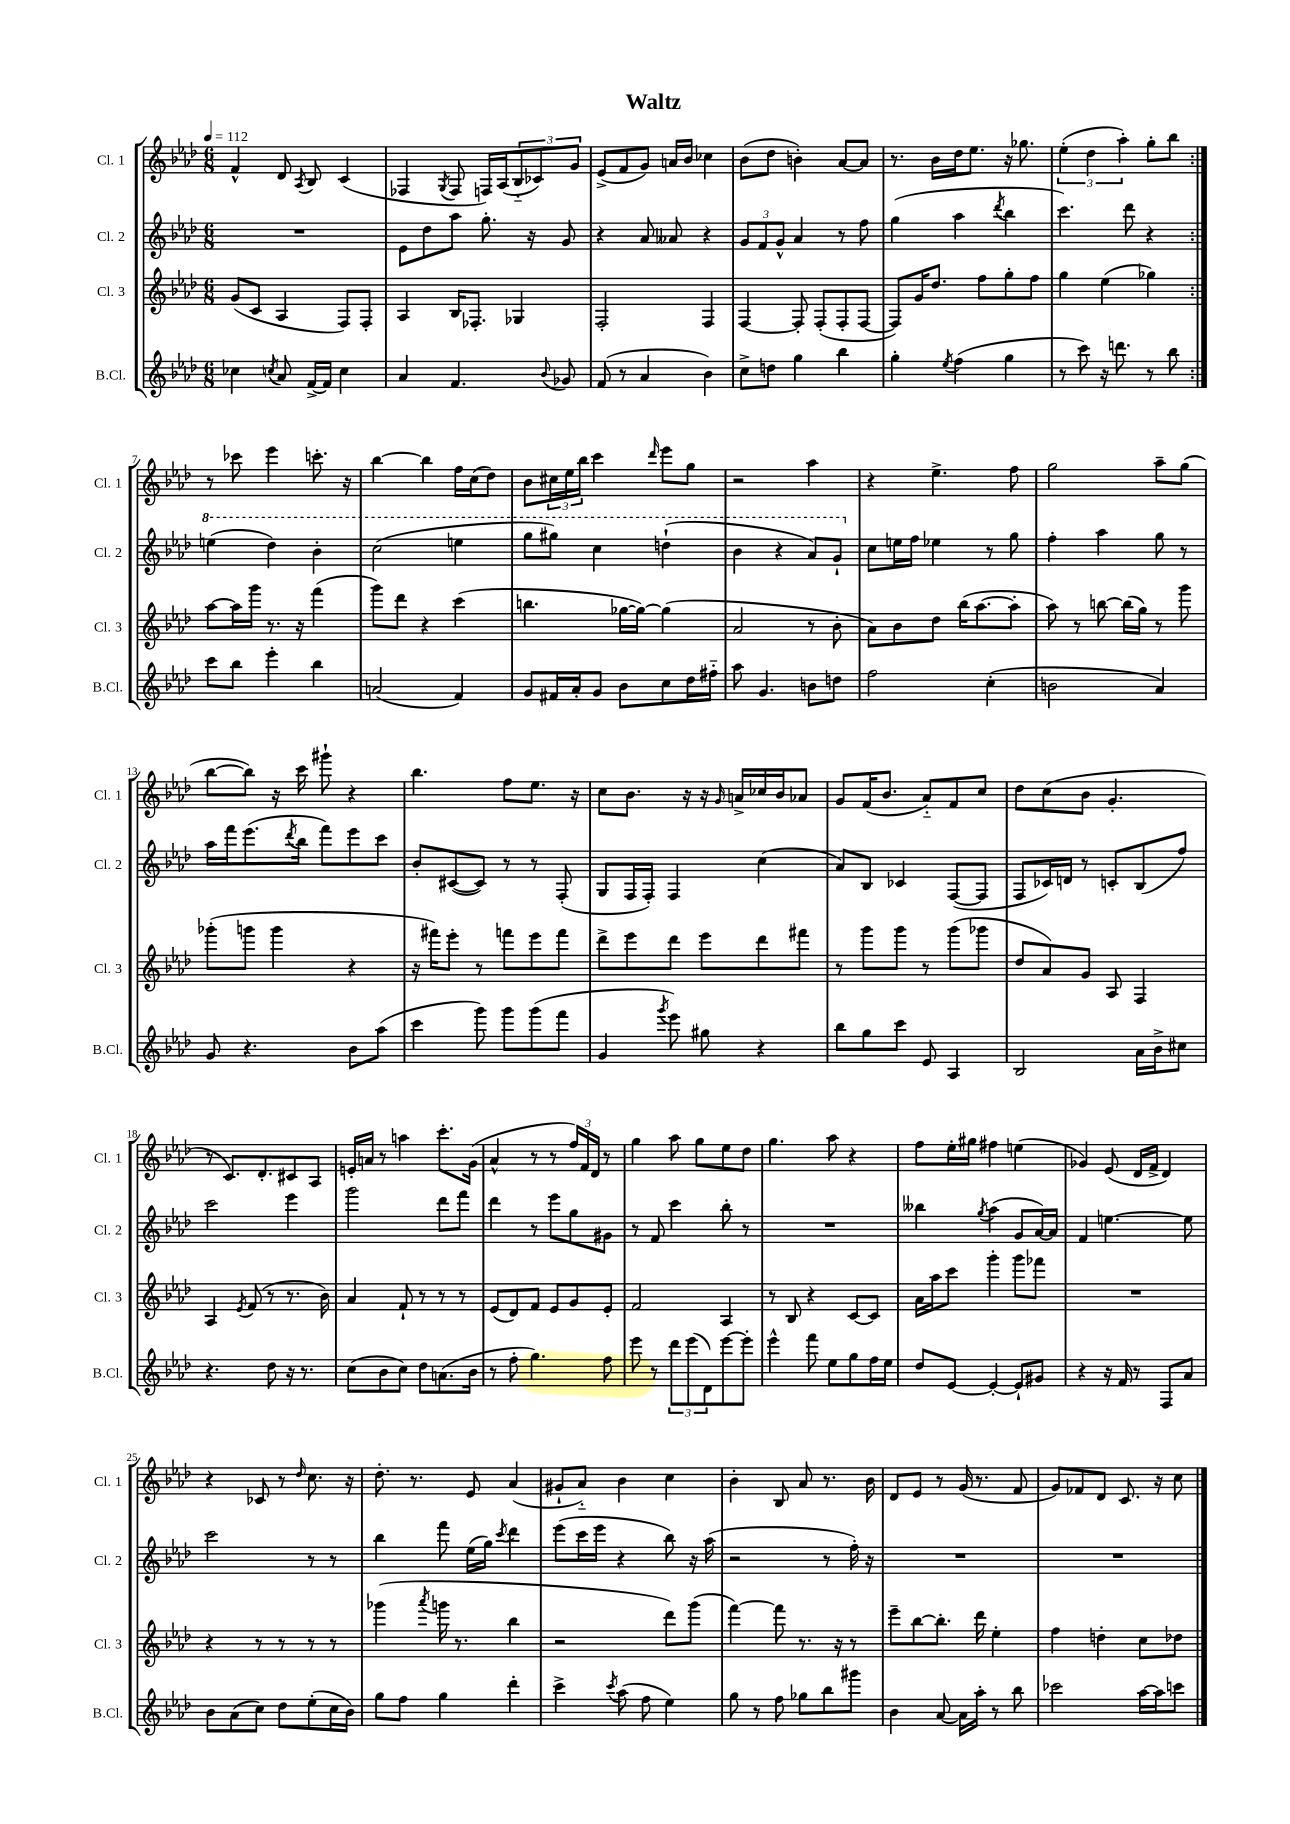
\header { title = "Waltz" }
<<
\new StaffGroup <<
\new Staff = "s0" \with { instrumentName = "Cl. 1" shortInstrumentName = "Cl. 1" } {
    \clef treble \key aes \major \numericTimeSignature \time 6/8 \tempo 4 = 112
    \repeat volta 2 { f'4-^ des'8 \acciaccatura { aes8 } bes8 c'4( |
    fes4 \acciaccatura { g8 } fes8 f16) aes16( \tuplet 3/2 { bes8-_ ces'8) g'8 } |
    ees'8->( f'8 g'8) a'16 bes'16 ces''4 |
    bes'8( des''8 b'4-.) aes'8~ aes'8 |
    r8. bes'16 des''16 ees''8. r16 ges''8. |
    \tuplet 3/2 { ees''4-.( des''4 aes''4-.) } g''8-. bes''8 | }
    r8 ces'''8 ees'''4 c'''8.-. r16 |
    bes''4~ bes''4 f''16 c''16( des''8) |
    bes'8 \tuplet 3/2 { cis''16 ees''16 bes''16 } c'''4 \grace { des'''16 } ees'''8 g''8 |
    r2 aes''4 |
    r4 ees''4.-> f''8 |
    g''2 aes''8-- g''8( |
    bes''8~ bes''8) r16 c'''16 gis'''8-! r4 |
    bes''4. f''8 ees''8. r16 |
    c''8 bes'8. r16 r16 \grace { g'16 } a'16-> ces''16 bes'16 aes'8 |
    g'8 f'16( bes'8. aes'8-_) f'8 c''8 |
    des''8 c''8( bes'8 g'4.-. |
    r8 c'8.) des'8.-. cis'8 aes8 |
    e'16-. a'16 r8 a''4 c'''8.-. g'16( |
    aes'4-^ r8 r8 \tuplet 3/2 { f''16) f'16 des'16 } r8 |
    g''4 aes''8 g''8 ees''8 des''8 |
    g''4. aes''8 r4 |
    f''8 ees''16-. gis''16 fis''4 e''4( |
    ges'4) ees'8( des'16 f'16-> des'4) |
    r4 ces'8 r8 \grace { des''16 } c''8. r16 |
    des''8.-. r8. ees'8 aes'4( |
    gis'8-! aes'8-_) bes'4 c''4 |
    bes'4-. bes8 aes'8 r8. bes'16 |
    des'8 ees'8 r8 g'16( r8. f'8 |
    g'8) fes'8 des'8 c'8. r16 c''8 \bar "|." |
}
\new Staff = "s1" \with { instrumentName = "Cl. 2" shortInstrumentName = "Cl. 2" } {
    \clef treble \key aes \major \numericTimeSignature \time 6/8
    \repeat volta 2 { R2. |
    ees'8 des''8 aes''8 g''8.-. r16 g'8 |
    r4 aes'8 aeses'8 r4 |
    \tuplet 3/2 { g'8 f'8 g'8-^ } aes'4 r8 f''8 |
    g''4( aes''4 \acciaccatura { des'''8 } bes''4 |
    c'''4.) des'''8 r4 | }
    \ottava #1 e'''4( des'''4) bes''4-. |
    c'''2( e'''4 |
    g'''8 gis'''8) c'''4 d'''4-!( |
    bes''4 r4 aes''8) g''8-! \ottava #0 |
    c''8 e''16 f''16 ees''4 r8 g''8 |
    f''4-. aes''4 g''8 r8 |
    aes''16 f'''16 ees'''8.( \acciaccatura { des'''8 } bes''16 f'''8) ees'''8 c'''8 |
    bes'8-. cis'8~( cis'8) r8 r8 f8-.( |
    g8 f16 f16-.) f4 c''4( |
    aes'8) bes8 ces'4 f8~( f8 |
    f8 ces'16) d'16 r8 c'8-. bes8( f''8) |
    c'''2 ees'''4 |
    g'''2 des'''8 f'''8 |
    des'''4 r8 ees'''8 g''8 gis'8 |
    r8 f'8 c'''4 bes''8-. r8 |
    R2. |
    beses''4 \acciaccatura { g''8 } aes''4( g'8 aes'16~) aes'16 |
    f'4 e''4.~ e''8 |
    c'''2 r8 r8 |
    bes''4 f'''8 ees''16( g''16) \acciaccatura { c'''8 } des'''4 |
    ees'''8( c'''16 ees'''16 r4 bes''8) r16 aes''16( |
    r2 r8 f''16-.) r16 |
    R2. |
    R2. \bar "|." |
}
\new Staff = "s2" \with { instrumentName = "Cl. 3" shortInstrumentName = "Cl. 3" } {
    \clef treble \key aes \major \numericTimeSignature \time 6/8
    \repeat volta 2 { g'8( c'8 aes4 f8) f8-. |
    aes4 bes16 fes8.-. ges4 |
    f2-. f4 |
    f4~ f8-. f8-.( f8-. f8~ |
    f8) g'16 des''8. f''8 g''8-. f''8 |
    g''4 ees''4( ges''4) | }
    aes''8~ aes''16 g'''16 r8. r16 f'''4( |
    g'''8) des'''8 r4 c'''4( |
    b''4. ges''16~ ges''16~) ges''4( |
    aes'2 r8 bes'8-. |
    aes'8) bes'8 des''8 bes''16( aes''8.~ aes''8-. |
    aes''8) r8 b''8~ b''16( g''16) r8 g'''8 |
    ges'''8-.( g'''8 g'''4 r4 |
    r16 fis'''16) ees'''8-. r8 f'''8 ees'''8 f'''8 |
    des'''8-> ees'''8 des'''8 ees'''8 des'''8 fis'''8 |
    r8 g'''8 g'''8 r8 g'''8( ges'''8 |
    des''8 aes'8) g'8 aes8 f4 |
    aes4 \acciaccatura { ees'8 } f'8( r8 r8. bes'16) |
    aes'4 f'8-! r8 r8 r8 |
    ees'8( des'8) f'8 ees'8 g'8 ees'8-. |
    f'2 aes4 |
    r8 bes8 r4 c'8~ c'8 |
    aes'16 aes''16 c'''8 g'''4-. g'''8 fes'''8 |
    R2. |
    r4 r8 r8 r8 r8 |
    ges'''4( \acciaccatura { aes'''8 } g'''16 r8. bes''4 |
    r2 des'''8) g'''8( |
    f'''4~) f'''8 r8. r16 r8 |
    ees'''8-- bes''8~ bes''8.-. des'''16 ees''4-. |
    f''4 d''4-. c''8 des''8 \bar "|." |
}
\new Staff = "s3" \with { instrumentName = "B.Cl." shortInstrumentName = "B.Cl." } {
    \clef treble \key aes \major \numericTimeSignature \time 6/8
    \repeat volta 2 { ces''4 \acciaccatura { c''8 } aes'8 f'16~-> f'16 c''4 |
    aes'4 f'4. \appoggiatura { bes'8 } ges'8 |
    f'8( r8 aes'4 bes'4) |
    c''8-> d''8 g''4 bes''4 |
    g''4-. \acciaccatura { ees''8 } f''4( g''4 |
    r8 c'''8) r16 d'''8. r8 bes''8 | }
    c'''8 bes''8 ees'''4-. bes''4 |
    a'2( f'4) |
    g'8 fis'16 aes'16-. g'8 bes'8 c''8 des''16 fis''16-_ |
    aes''8 g'4. b'8 d''8 |
    f''2 c''4-.( |
    b'2 aes'4) |
    g'8 r4. bes'8 aes''8( |
    c'''4 g'''8) g'''8 g'''8( f'''8 |
    g'4 \acciaccatura { g'''8 } ees'''8) gis''8 r4 |
    bes''8 g''8 c'''8 ees'8 aes4 |
    bes2 aes'16 bes'16-> cis''8 |
    r4. des''8 r16 r8. |
    c''8( bes'8 c''8) des''8 a'8.( bes'16 |
    r8 f''8-. g''4.) f''8 |
    ees'''8 r8 \tuplet 3/2 { des'''8 ees'''8( des'8) } ees'''8~ ees'''8-. |
    ees'''4-^ f'''8 ees''8 g''8 f''16 ees''16 |
    des''8 ees'8~ ees'4~-. ees'8-! gis'8 |
    r4 r16 f'16 r8 f8 aes'8 |
    bes'8 aes'8( c''8) des''8 ees''8-.( c''16 bes'16) |
    g''8 f''8 g''4 des'''4-. |
    c'''4-> \acciaccatura { c'''8 } aes''8( f''8 ees''4) |
    g''8 r8 f''8 ges''8 bes''8 gis'''8 |
    bes'4 aes'8~ aes'16 aes''16-. r8 bes''8 |
    ces'''2 aes''16~ aes''16 c'''8 \bar "|." |
}
>>
>>
